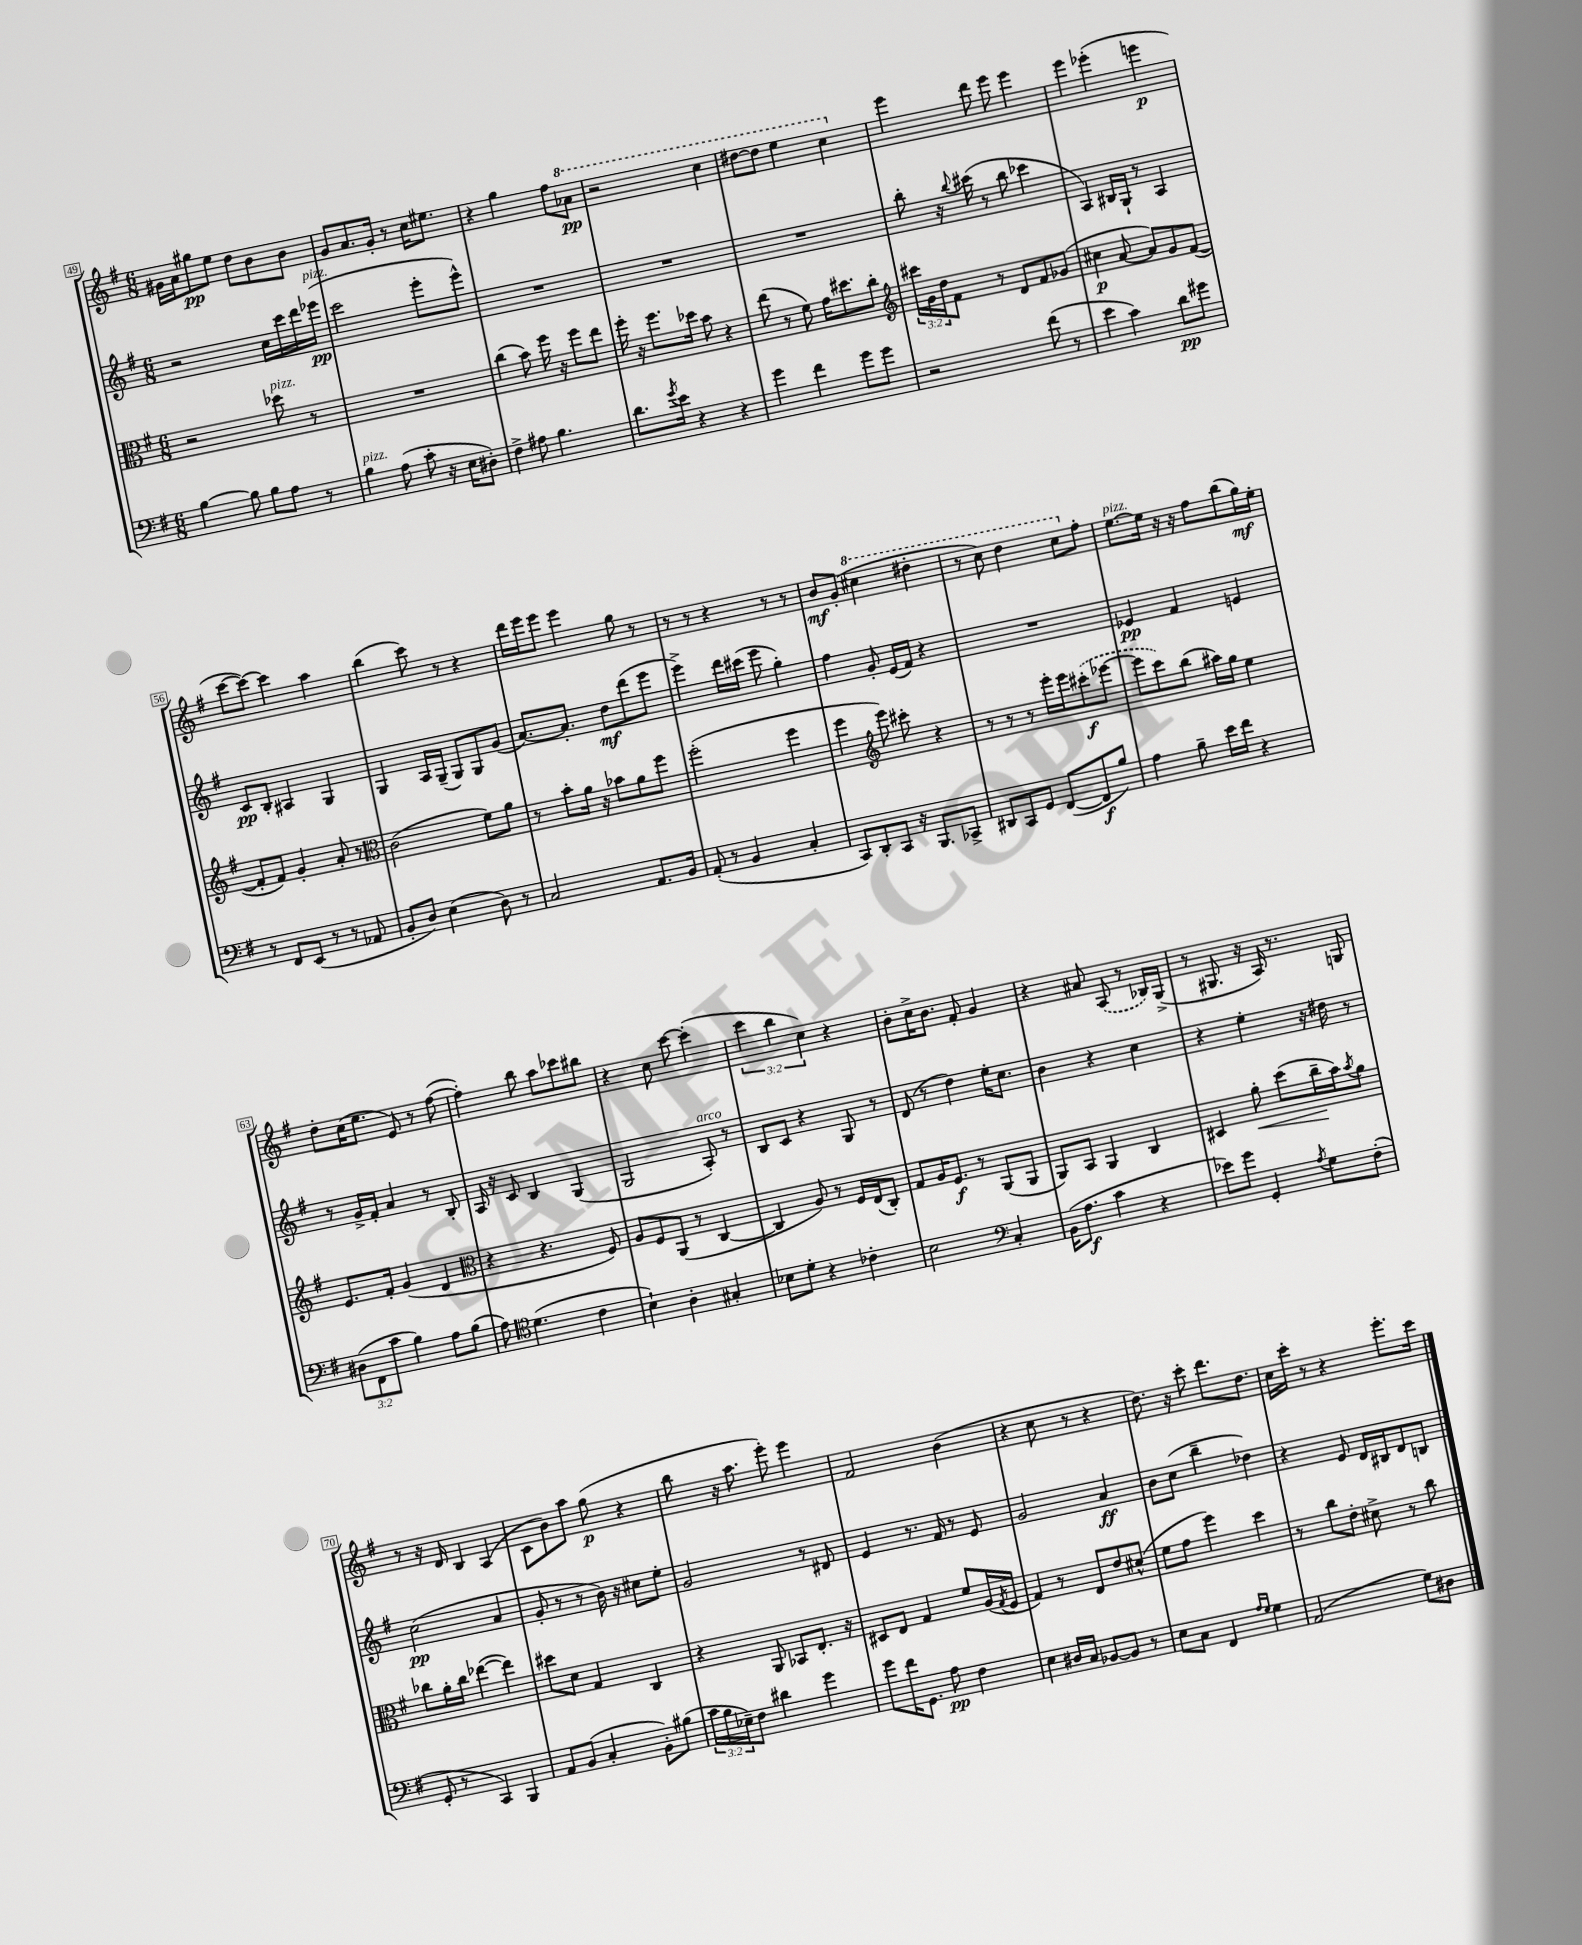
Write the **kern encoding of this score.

**kern	**kern	**kern	**kern
*staff4	*staff3	*staff2	*staff1
*clefF4	*clefC3	*clefG2	*clefG2
*k[f#]	*k[f#]	*k[f#]	*k[f#]
*M6/8	*M6/8	*M6/8	*M6/8
[4B\	2r	2r	16g#\LL
.	.	.	16a\J
.	.	.	8gg#\
8B\]	.	.	8ee\J
8B\L	.	.	8dd\L
8A\J	8dd-\	16cc\LL	8b\
.	.	16ccc\	.
8r	8r	16ddd\	8b\J
.	.	(16eee-\JJ	.
=	=	=	=
4B\	2.r	2ccc\	8g/L
.	.	.	8.a/
(8A\	.	.	.
.	.	.	16g'/Jk
8c'\	.	.	8r
16r	.	8eee'\L	16cc\LK
16E\LK	.	.	8.ee#\J
8D#'\J)	.	8eee^^\J)	.
=	=	=	=
4F#^\	(4cc\	2.r	4r
8A#\	8b\)	.	4gg\
4.B\	16ff#\	.	.
.	16r	.	.
.	8ff#\L	.	8ff#\L
.	8ee\J	.	8aa-\J
=	=	=	=
8.d\L	16ff#'\	2.r	2r
.	16r	.	.
.	8.ff#\L	.	.
8qg/	.	.	.
16e\Jk	.	.	.
4r	.	.	.
.	16dd-\Jk	.	.
.	8b\	.	.
4r	4r	.	4ccc\
=	=	=	=
4g\	(8ee\	2.r	[8ddd#\L
.	8r	.	8ddd#\]J
4f#\	8f#\)	.	4eee\
.	16g\LK	.	.
.	8.dd#\	.	.
8g\L	.	.	4ccc\
8g\J	8cc'\J	.	.
=	=	=	=
*	*clefG2	*	*
2r	24ccc#\LL	8bb'\	4eee\
.	24g\	.	.
.	24dd\J	.	.
.	8f#\J	16r	.
.	.	8qqbb/	.
.	.	(16ccc#\	.
.	8r	8r	8ddd\
.	8d/L	8bb\	8eee\
(8f#\	8f#/	4ccc-\	4eee\
8r	(8g-/J	.	.
=	=	=	=
4e\	4cc#\	4A/)	4eee\
4c\)	[8a/	16B#/LL	(4eee-'\
.	.	16G`/JJ	.
.	8a/]L)	8r	.
8d\L	8g/	4A/	4eee\
8g#\J	([8f#/J	.	.
=	=	=	=
8r	8f#'/]L	8c/L	[8ccc\L
8FF#/L	8f#/J)	8B'/J	8ccc\_J)
(8EE/J	4g'/	4A#/	4ccc\]
8r	.	.	.
8r	8a'/	4G/	4aa\
8AA-/	8r	.	.
=	=	=	=
*	*clefC3	*	*
8BB'/L	(2c\	4G/	(4bb\
8D/J)	.	.	.
(4E\	.	16A/LL	8ccc\)
.	.	(16G~/JJ	.
.	.	8G/L)	8r
8D\)	8f#\L)	8G/	4r
8r	8a\J	(8g/J	.
=	=	=	=
2C/	8r	[8.a/L)	16ddd\LL
.	.	.	16eee\J
.	8b'\L	.	8eee\J
.	.	8.a'/]J	.
.	16a\Jk	.	4eee\
.	16r	.	.
.	8b-\L	8dd\L	.
8.AA/L	8a\	(8ddd\	8gg\
.	8ff#\J	8eee\J	8r
16BB/Jk	.	.	.
=	=	=	=
(8AA'/	(2ff#'\	4eee^\)	8r
8r	.	.	8r
4BB/	.	16ddd\LL	4r
.	.	(16ccc#\JJ	.
.	.	8eee\	.
4C'/	4ff#\	4gg'\)	8r
.	.	.	8r
=	=	=	=
8CC/L)	4ff#\	4ff#\	8b/L
8DD'/	.	.	(8g'/J
*	*clefG2	*	*
8CC/J	8eee\)	8g'/	4ccc#\
16r	8ccc#'\	(16e/LL	.
8.BBB/L	.	16f#/JJ)	.
.	4r	4r	4ddd#'\
8CC-^/J	.	.	.
=	=	=	=
8DD#/L	8r	2.r	8r
8CC/	8r	.	8ccc\)
8GG/J	8r	.	4ddd\
([8FF#/L	16eee'\LL	.	.
.	16eee\J	.	.
8FF#/]	(8ccc#'\	.	8ccc\L
8B/J)	[8eee-\J	.	8ff#'\J
=	=	=	=
4A\	8eee-\]L	4e-/	[8.ee\L
.	8ccc\)	.	.
.	.	.	16ee\]Jk
8B~\	(8bb\J	4f#/	16r
.	.	.	16r
16e\LL	16aa#\LL)	.	8ff#\L
16f#\JJ	16gg\JJ	.	.
4r	4ee\	4e/	(8bb\
.	.	.	16gg\L)
.	.	.	16ee'\JJ
=	=	=	=
(12D#\L	8.e/L	8r	8dd'\L
12FF#\	.	.	.
.	.	16g^/LL	(16cc\K
12c\J	.	.	.
.	16f#'/Jk	16f#'/JJ	8.ee\J
4B\)	(4g/	4a/	.
.	.	.	8e/)
8A\L	4d/	8r	8r
(8B\J	.	8B'/	([8ff#\
=	=	=	=
*	*clefC3	*	*
8A\)	4r	16A/	4ff#'\])
.	.	16r	.
*clefC4	*	*	*
(4.d\	.	8c/	.
.	4.r	4B/	8bb\
.	.	.	8aa\L
4c\	.	(4G/	8ccc-\
.	8F#/)	.	8bb#\J
=	=	=	=
4B`\)	8A/L	2G/	4r
.	8F#/	.	.
4A'\	(8AA/J	.	8cc\
.	8r	.	[8ccc\
4G#'/	[4C/	8A'/)	(4ccc'\]
.	.	8r	.
=	=	=	=
8B-\L	4C/]	8B/L	6ccc\
8d'\J	.	8c/J	.
.	.	.	6bb\
4r	8A/)	4r	.
.	.	.	6cc\)
.	8r	.	.
4c-'\	16F#/LL	8G/	4r
.	(16E/J	.	.
.	8C'/J)	8r	.
=	=	=	=
2B\	8G/L	(8d/	8b'\L
.	16A/K	8r	16cc^\K
.	8.F#/J	.	8.b\J
.	.	4dd\)	.
.	8r	.	8f#'/
*clefF4	*	*	*
4C'/	(8AA/L	16ee'\LK	4g/
.	.	8.cc\J	.
.	8AA/J	.	.
=	=	=	=
(16BB\LK	8AA/L)	4b\	4r
8.A\J	.	.	.
.	8BB/J	.	.
4c\	4AA/	4r	8a#/
.	.	.	(8A/
4r	4C/	4cc\	8r
.	.	.	16B-/LL)
.	.	.	(16G^/JJ
=	=	=	=
8e-\L)	4D#/	4r	8r
8g\J	.	.	8.G#/
4GG'/	8a'\	4ee'\	.
.	.	.	16r
.	(8dd\L	.	16A/)
.	.	.	8.r
8qA/	.	.	.
8G\L	16cc~\L	16r	.
.	16b\J)	16dd#\	.
.	8qb/	.	.
(8F#'\J	8a\J	8r	8G/
=	=	=	=
8GG'/	8cc-\L	(2cc\	8r
8r	16a'\L	.	16r
.	16cc-\JJ	.	16d/
4CC/)	([4ee-\	.	4B/
4BBB/	4ee-\])	4a/	(4A/
=	=	=	=
8AA/L	8dd#\L	8g'/	8c\L
(8BB/J	8d\J	8r	8b\)
4C'/	4G/	8r	8aa\J
.	.	16b\)	(8gg\
.	.	16r	.
8BB'\L)	4C/	8cc#\L	4r
(8B#\J	.	8ee'\J	.
=	=	=	=
24c\LL	4r	2g/	8bb\
24B\	.	.	.
24E-~\J)	.	.	.
8F#\J	.	.	16r
.	.	.	8.aa\
4d#\	8AA/	.	.
.	8BB-/L	.	8eee'\)
4g\	8.E'/J	8r	4eee\
.	.	8d#/	.
.	16r	.	.
=	=	=	=
8g\L	8D#/L	4e/	2f#/
16f#\K	8E/J	.	.
8.GG\J	.	.	.
.	4G/	8.r	.
8A\	.	.	.
.	.	16f#/	.
4F#\	8f#/L	8r	(4b\
.	(16A/L	8e/	.
.	8qG/	.	.
.	16F#/JJ	.	.
=	=	=	=
4E\	4G/)	2g/	4r
16D#/LL	8r	.	8cc\
16C/JJ	.	.	.
[8BB-/L	8E/L	.	8r
8BB-/]J	8e/	4a/	4r
8r	(8d#^^/J	.	.
=	=	=	=
8E\L	8f#\L	8b\L	8.dd\)
8C\J	8g\J	(8cc\J	.
.	.	.	16r
4FF#/	4ff#\)	4bb~\	8ccc'\
.	.	.	8.ddd\L
16qqA/LL	.	.	.
16qqG/JJ	.	.	.
4G\	4dd\	4dd-\)	.
.	.	.	8.dd\J
=	=	=	=
(2AA/	8r	4r	16cc\LL
.	.	.	16ccc'\JJ
.	8cc\L	.	8r
.	8e'\J	8e/	4r
.	8d#^\	16d/LL	.
.	.	16B#/J	.
8G\L)	8r	8d/	8.eee'\L
8D#\J	8cc\	8B/J	.
.	.	.	16ccc\Jk
==	==	==	==
*-	*-	*-	*-
